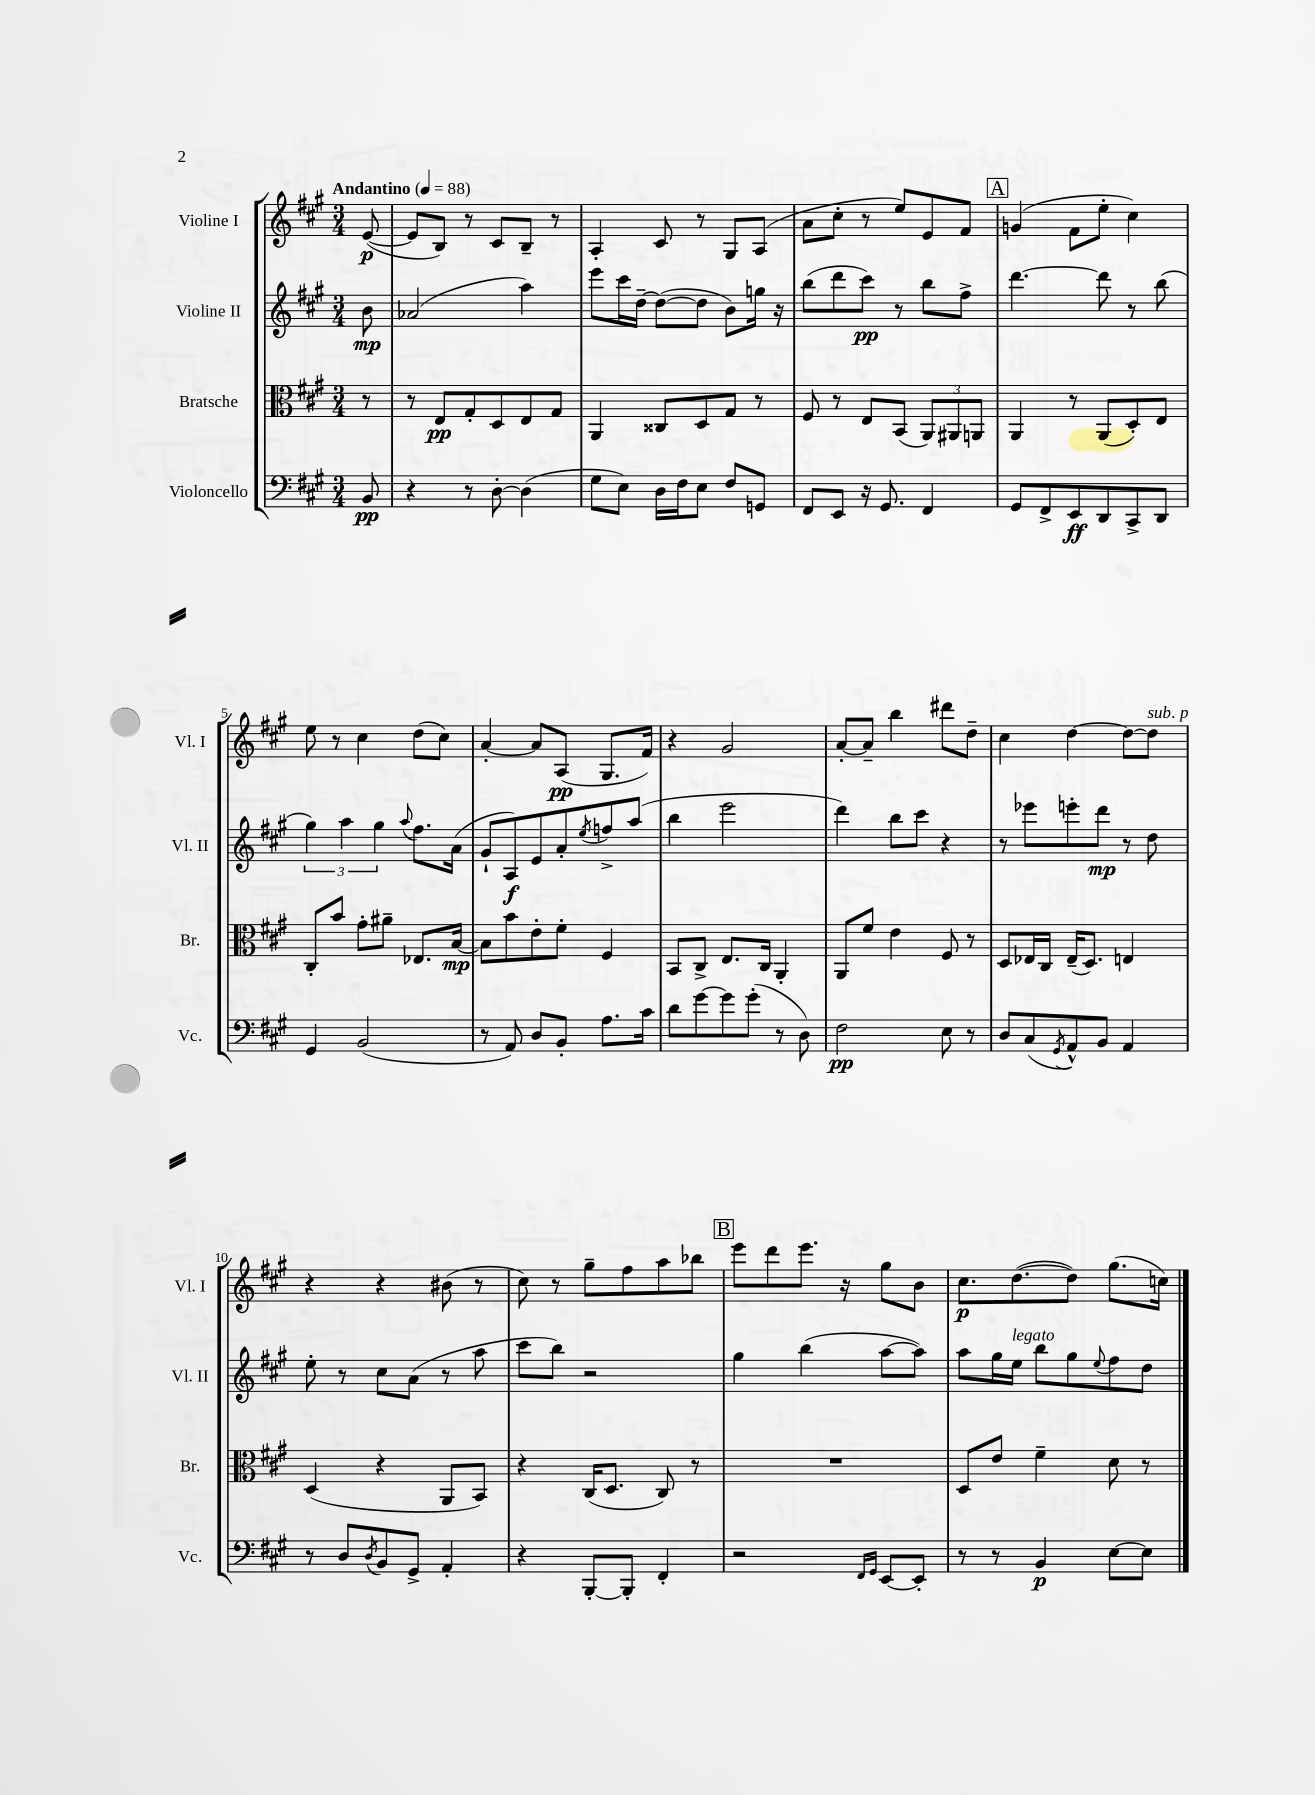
<<
\new StaffGroup <<
\new Staff = "s0" \with { instrumentName = "Violine I" shortInstrumentName = "Vl. I" } {
    \clef treble \key a \major \numericTimeSignature \time 3/4 \partial 8 \tempo "Andantino" 4 = 88
    e'8~\p( |
    e'8 b8) r8 cis'8 b8-- r8 |
    a4-. cis'8 r8 gis8 a8( |
    a'8 cis''8-. r8 e''8) e'8 fis'8 |
    \mark \markup { \box "A" } g'4( fis'8 e''8-. cis''4) |
    e''8 r8 cis''4 d''8( cis''8) |
    a'4~-. a'8 a8\pp( gis8. fis'16) |
    r4 gis'2 |
    a'8~-. a'8-- b''4 dis'''8 d''8-- |
    cis''4 d''4~ d''8~ d''8^\markup { \italic "sub. p" } |
    r4 r4 bis'8( r8 |
    cis''8) r8 gis''8-- fis''8 a''8 bes''8 |
    \mark \markup { \box "B" } e'''8 d'''8 e'''8. r16 gis''8 b'8 |
    cis''8.\p d''8.~( d''8) gis''8.( c''16) \bar "|." |
}
\new Staff = "s1" \with { instrumentName = "Violine II" shortInstrumentName = "Vl. II" } {
    \clef treble \key a \major \numericTimeSignature \time 3/4 \partial 8
    b'8\mp |
    aes'2( a''4) |
    e'''8 cis'''16 d''16~-- d''8~( d''8 b'8) g''16 r16 |
    b''8( d'''8 cis'''8\pp) r8 b''8 fis''8-> |
    \mark \markup { \box "A" } d'''4.~ d'''8 r8 b''8( |
    \tuplet 3/2 { gis''4) a''4 gis''4 } \appoggiatura { a''8 } fis''8. a'16( |
    gis'8-! a8\f) e'8 a'8-. \acciaccatura { e''8 } f''8-> a''8( |
    b''4 e'''2 |
    d'''4) b''8 cis'''8 r4 |
    r8 ees'''8 e'''8-. d'''8\mp r8 d''8 |
    e''8-. r8 cis''8 a'8( r8 a''8 |
    cis'''8 b''8) r2 |
    \mark \markup { \box "B" } gis''4 b''4( a''8~ a''8) |
    a''8 gis''16 e''16^\markup { \italic "legato" } b''8 gis''8 \appoggiatura { e''8 } fis''8 d''8 \bar "|." |
}
\new Staff = "s2" \with { instrumentName = "Bratsche" shortInstrumentName = "Br." } {
    \clef alto \key a \major \numericTimeSignature \time 3/4 \partial 8
    r8 |
    r8 e8\pp gis8-. d8 e8 gis8 |
    a,4 cisis8 d8 gis8 r8 |
    fis8 r8 e8 b,8( \tuplet 3/2 { a,8) ais,8 a,8 } |
    \mark \markup { \box "A" } a,4 r8 a,8( d8-.) e8 |
    cis8-. b'8 gis'8-. ais'8-- ees8. b16~\mp |
    b8 b'8 e'8-. fis'8-. fis4 |
    b,8 cis8-> e8. cis16 a,4-. |
    a,8 fis'8 e'4 fis8 r8 |
    d8 ees16 cis16 ees16--( d8.) e4 |
    d4( r4 a,8 b,8) |
    r4 cis16( d8. cis8) r8 |
    \mark \markup { \box "B" } R2. |
    d8 e'8 fis'4-- d'8 r8 \bar "|." |
}
\new Staff = "s3" \with { instrumentName = "Violoncello" shortInstrumentName = "Vc." } {
    \clef bass \key a \major \numericTimeSignature \time 3/4 \partial 8
    b,8\pp |
    r4 r8 d8~-. d4( |
    gis8 e8) d16 fis16 e8 fis8 g,8 |
    fis,8 e,8 r16 gis,8. fis,4 |
    \mark \markup { \box "A" } gis,8 fis,8-> e,8\ff d,8 cis,8-> d,8 |
    gis,4 b,2( |
    r8 a,8) d8 b,8-. a8. cis'16 |
    d'8 gis'8~ gis'8 gis'8-.( r8 d8) |
    fis2\pp e8 r8 |
    d8 cis8( \acciaccatura { gis,8 } a,8-^) b,8 a,4 |
    r8 d8 \acciaccatura { d8 } b,8 gis,8-> a,4-. |
    r4 b,,8~-. b,,8-. fis,4-. |
    \mark \markup { \box "B" } r2 \grace { fis,16 gis,16 } e,8~ e,8-. |
    r8 r8 b,4\p e8~ e8 \bar "|." |
}
>>
>>
